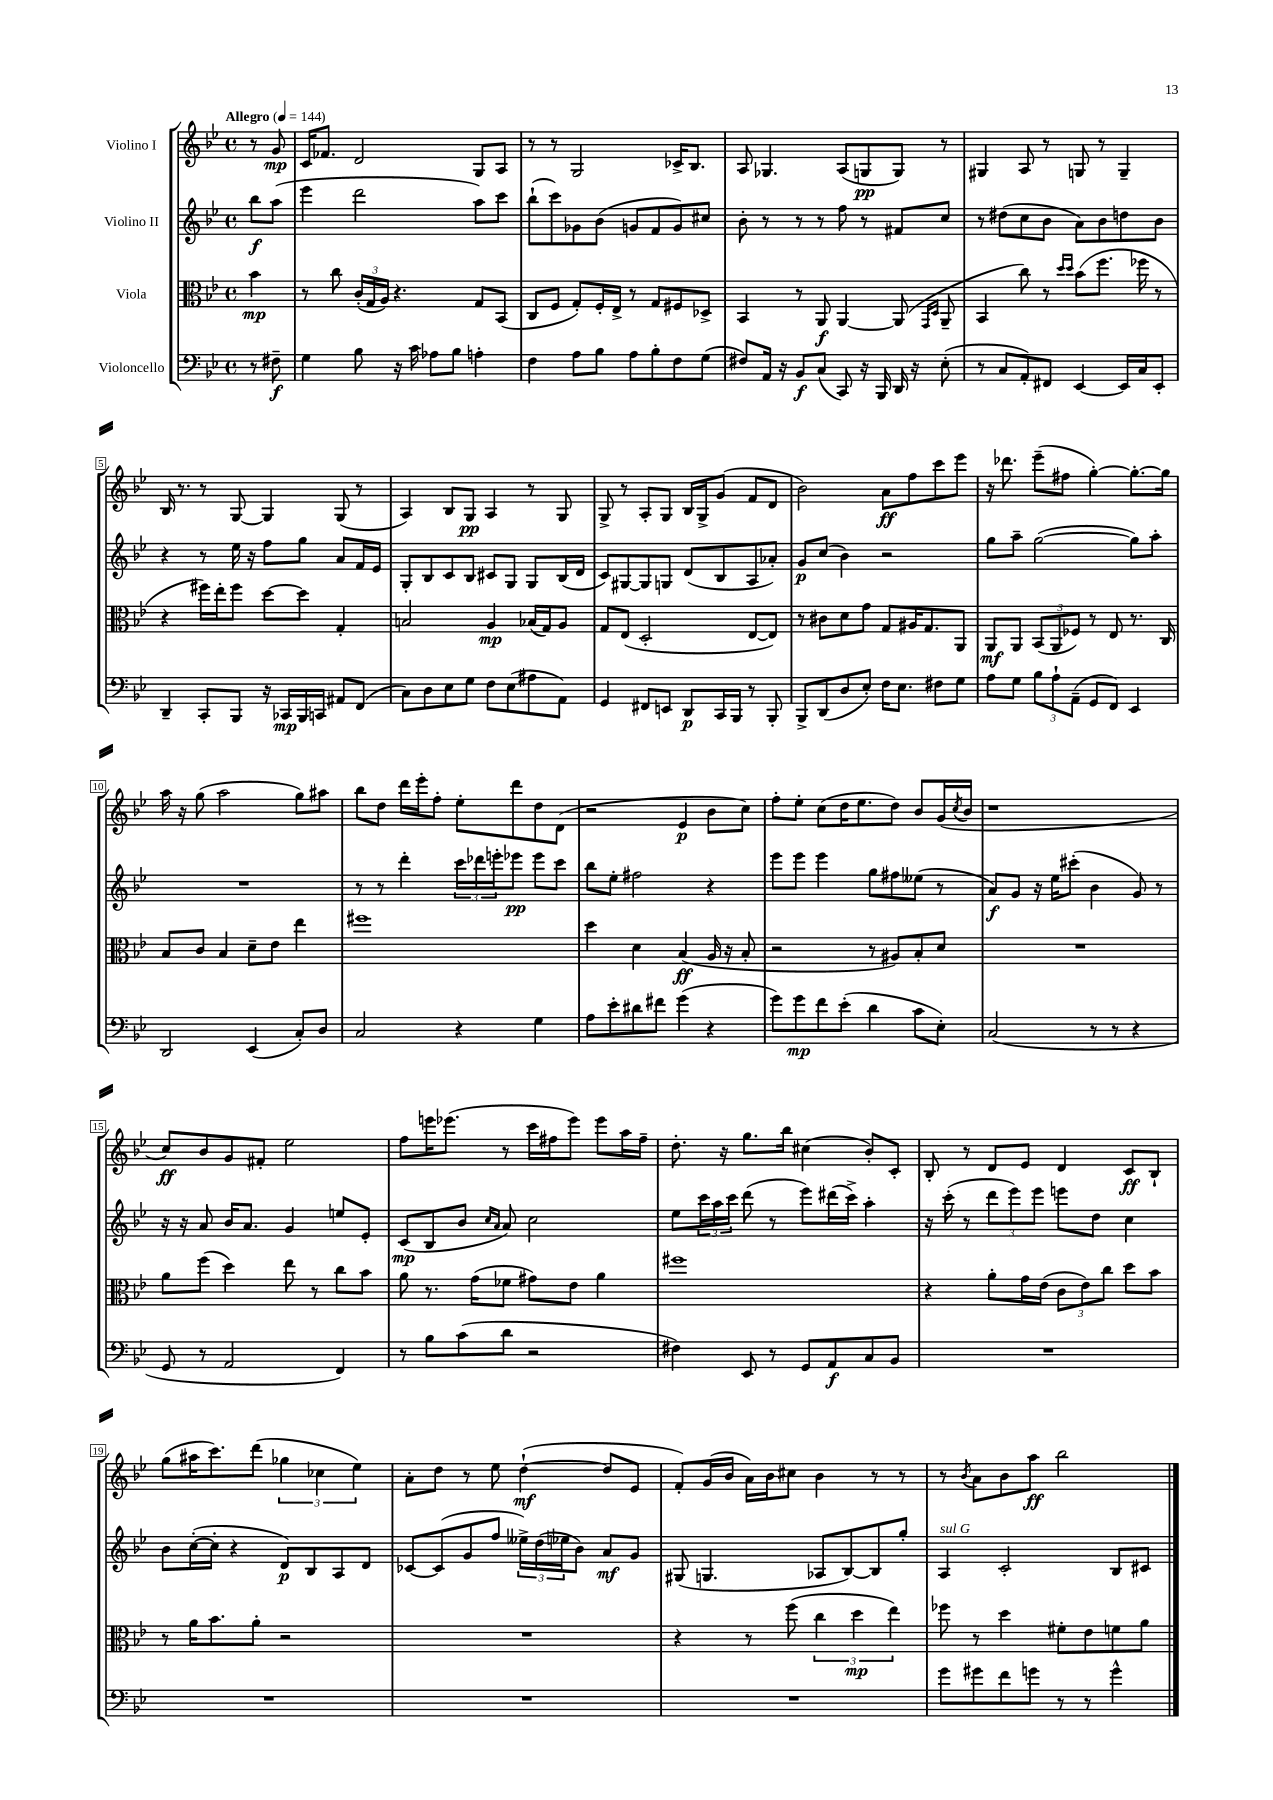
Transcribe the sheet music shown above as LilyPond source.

<<
\new StaffGroup <<
\new Staff = "s0" \with { instrumentName = "Violino I" } {
    \clef treble \key bes \major \defaultTimeSignature \time 4/4 \partial 4 \tempo "Allegro" 4 = 144
    r8 g'8\mp |
    c'16 fes'8. d'2 g8 a8 |
    r8 r8 g2 ces'16-> bes8. |
    a8 ges4. a8( g8\pp g8) r8 |
    gis4 a8 r8 g8 r8 g4-- |
    bes16 r8. r8 g8~ g4 g8( r8 |
    a4) bes8 g8\pp a4 r8 g8 |
    g8-> r8 a8-. g8 bes16 g16-> g'8( f'8 d'8 |
    bes'2) a'8\ff f''8 c'''8 ees'''8 |
    r16 des'''8. ees'''8--( fis''8 g''4~-.) g''8.~-. g''16 |
    a''16 r16 g''8( a''2 g''8) ais''8 |
    bes''8 d''8 d'''16 ees'''16-. f''8-. ees''8-. d'''8 d''8 d'8( |
    r2 ees'4\p bes'8 c''8) |
    f''8-. ees''8-. c''8( d''16 ees''8. d''8) bes'8 g'16( \acciaccatura { c''8 } bes'16 |
    r1 |
    c''8\ff) bes'8 g'8 fis'8-. ees''2 |
    f''8 e'''16 ees'''8.( r8 c'''16 fis''16 ees'''8) ees'''8 a''16 fis''16-- |
    d''8.-. r16 g''8. bes''16 cis''4( bes'8-.) c'8-. |
    bes8-. r8 d'8 ees'8 d'4 c'8\ff bes8-! |
    g''8( ais''16 c'''8.) d'''8( \tuplet 3/2 { ges''4 ces''4 ees''4) } |
    a'8-. d''8 r8 ees''8 d''4~-!\mf( d''8 ees'8 |
    f'8-.) g'16( bes'16 a'16) bes'16 cis''8 bes'4 r8 r8 |
    r8 \acciaccatura { bes'8 } a'8 bes'8 a''8\ff bes''2 \bar "|." |
}
\new Staff = "s1" \with { instrumentName = "Violino II" } {
    \clef treble \key bes \major \defaultTimeSignature \time 4/4 \partial 4
    bes''8\f a''8( |
    ees'''4 d'''2 a''8) c'''8 |
    bes''8-!( c'''8) ges'8 bes'8( g'8 f'8 g'8) cis''8 |
    bes'8-. r8 r8 r8 f''8 r8 fis'8 c''8 |
    r8 dis''8( c''8 bes'8 a'8) bes'8 d''8 bes'8 |
    r4 r8 ees''16 r16 f''8 g''8 a'8 f'16 ees'16 |
    g8-. bes8 c'8 bes8 cis'8 g8 g8 bes16( d'16 |
    c'8) gis8~ gis8 g8 d'8( bes8 a8 aes'8-.) |
    g'8\p c''8( bes'4) r2 |
    g''8 a''8-- g''2~( g''8) a''8-. |
    R1 |
    r8 r8 d'''4-. \tuplet 3/2 { c'''16 des'''16 e'''16-. } ees'''8\pp ees'''8 c'''8 |
    bes''8 ees''8-. fis''2 r4 |
    ees'''8 ees'''8 ees'''4 g''8 fis''8 eeses''8( r8 |
    a'8\f) g'8 r16 ees''16 cis'''8-.( bes'4 g'8) r8 |
    r16 r16 a'8 bes'16 a'8. g'4 e''8 ees'8-. |
    c'8\mp( bes8 bes'8 \grace { c''16 a'16 } a'8) c''2 |
    ees''8 \tuplet 3/2 { c'''16 a''16 c'''16 } d'''8( r8 ees'''8) dis'''16( c'''16->) a''4-. |
    r16 c'''16-.( r8 \tuplet 3/2 { d'''8 ees'''8) ees'''8 } e'''8 d''8 c''4 |
    bes'8 c''16~-.( c''16-. r4 d'8\p) bes8 a8 d'8 |
    ces'8~ ces'8( g'8 f''8 \tuplet 3/2 { eeses''16->) d''16( ees''16 } bes'8) a'8\mf g'8 |
    gis8( g4. aes8 bes8~) bes8 g''8-. |
    a4^\markup { \italic "sul G" } c'2-. bes8 cis'8 \bar "|." |
}
\new Staff = "s2" \with { instrumentName = "Viola" } {
    \clef alto \key bes \major \defaultTimeSignature \time 4/4 \partial 4
    bes'4\mp |
    r8 c''8 \tuplet 3/2 { c'16-.( g16 a16) } r4. g8 bes,8( |
    c8 f8 g8-.) f16-. ees16-> r8 g8 fis8 des8-> |
    bes,4 r8 a,8\f a,4~ a,8( \grace { g,16 d16 } a,8-- |
    bes,4 c''8) r8 \grace { d''16 d''16 } bes'8( f''8. fes''16 r8 |
    r4 fis''16) ees''16-. fis''8 d''8~ d''8 g4-. |
    b2 a4\mp bes16( g16) a8 |
    g8 ees8( d2-. ees8~ ees8) |
    r8 cis'8 d'8 g'8 g8 ais16 g8. a,8 |
    a,8\mf a,8 \tuplet 3/2 { bes,8( a,8 fes8) } r8 ees8 r8. c16 |
    bes8 c'8 bes4 d'8-- ees'8 ees''4 |
    fis''1 |
    d''4 d'4 bes4\ff( a16 r16 bes8-. |
    r2 r8 ais8) bes8-. d'8 |
    R1 |
    a'8 f''8( d''4) ees''8 r8 c''8 bes'8 |
    a'8 r8. g'16( fes'8 gis'8) ees'8 a'4 |
    fis''1 |
    r4 a'8-. g'16 ees'16( \tuplet 3/2 { c'8 ees'8) c''8 } d''8 bes'8 |
    r8 a'16 bes'8. a'8-. r2 |
    R1 |
    r4 r8 f''8( \tuplet 3/2 { c''4 d''4\mp ees''4) } |
    fes''8 r8 d''4 fis'8-. ees'8 f'8 a'8 \bar "|." |
}
\new Staff = "s3" \with { instrumentName = "Violoncello" } {
    \clef bass \key bes \major \defaultTimeSignature \time 4/4 \partial 4
    r8 fis8--\f |
    g4 bes8 r16 c'16 aes8 bes8 a4-. |
    f4 a8 bes8 a8 bes8-. f8 g8( |
    fis8) a,16 r16 bes,8\f c8( c,8) r16 bes,,16 d,16 r16 ees8-.( |
    r8 c8 a,8-.) fis,8 ees,4~ ees,16 c16 ees,8-. |
    d,4-- c,8-. bes,,8 r16 ces,16\mp bes,,16 c,16 ais,8 f,8( |
    c8) d8 ees8 g8 f8 ees8( ais8 a,8) |
    g,4 fis,8 e,8 d,8\p c,16 bes,,16 r8 bes,,8-. |
    bes,,8-> d,8( d8 ees8-.) f16 ees8. fis8 g8 |
    a8 g8 \tuplet 3/2 { bes8 a8-! a,8--( } g,8 f,8) ees,4 |
    d,2 ees,4( c8-.) d8 |
    c2 r4 g4 |
    a8 ees'8-. dis'8 fis'8 g'4( r4 |
    g'8) g'8\mp f'8 ees'8-.( d'4 c'8 ees8-.) |
    c2( r8 r8 r4 |
    g,8 r8 a,2 f,4) |
    r8 bes8 c'8( d'8 r2 |
    fis4) ees,8 r8 g,8 a,8\f c8 bes,8 |
    R1 |
    R1 |
    R1 |
    R1 |
    g'8 gis'8 f'8 g'8 r8 r8 g'4-^ \bar "|." |
}
>>
>>
\layout { \context { \Score \override BarNumber.stencil = #(make-stencil-boxer 0.1 0.3 ly:text-interface::print) } }
